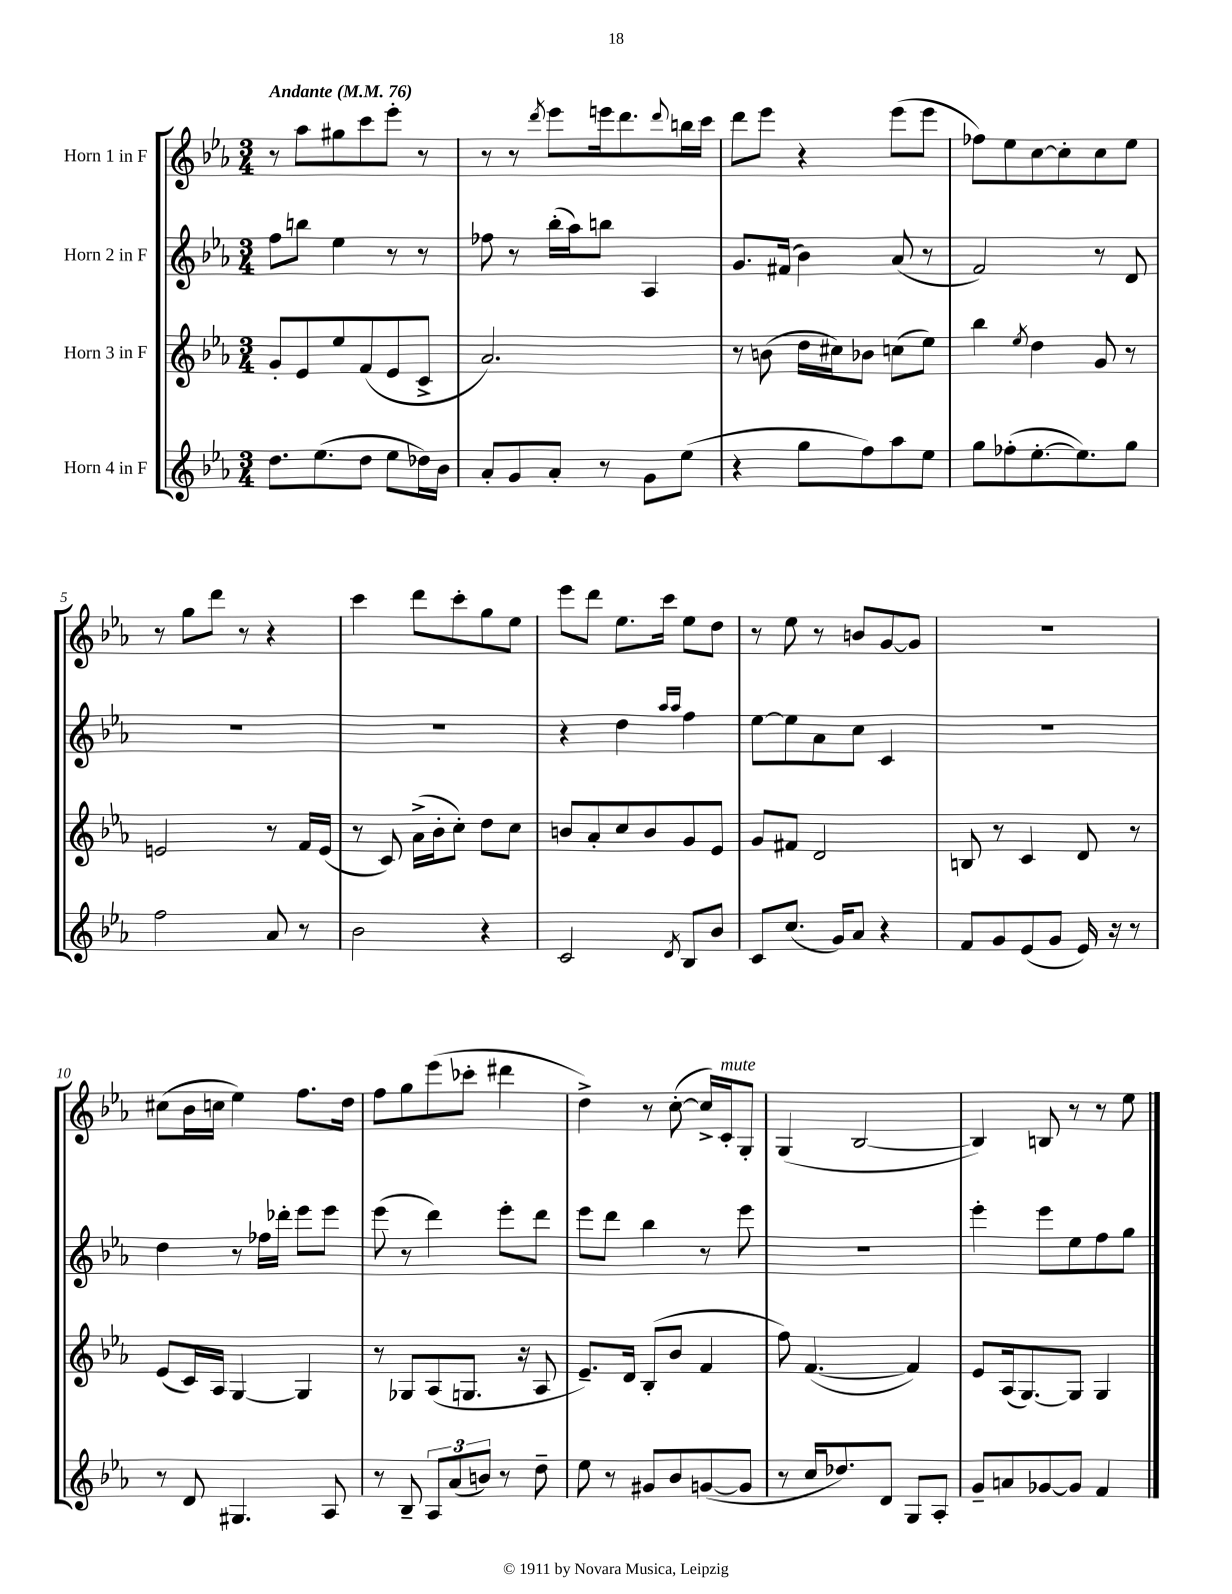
<<
\new StaffGroup <<
\new Staff = "s0" \with { instrumentName = "Horn 1 in F" } {
    \clef treble \key ees \major \numericTimeSignature \time 3/4 \tempo "Andante" 4 = 76
    r8 aes''8 gis''8 c'''8 ees'''8-. r8 |
    r8 r8 \acciaccatura { d'''8 } ees'''8 e'''16 d'''8. \appoggiatura { d'''8 } b''16 c'''16 |
    d'''8 ees'''8 r4 ees'''8( ees'''8 |
    fes''8) ees''8 c''8~ c''8-. c''8 ees''8 |
    r8 g''8 d'''8 r8 r4 |
    c'''4 d'''8 c'''8-. g''8 ees''8 |
    ees'''8 d'''8 ees''8. c'''16 ees''8 d''8 |
    r8 ees''8 r8 b'8 g'8~ g'8 |
    R2. |
    cis''8( bes'16 c''16 ees''4) f''8. d''16 |
    f''8 g''8 ees'''8( ces'''8-. dis'''4 |
    d''4->) r8 c''8~-.( c''16->) c'16-.^\markup { \italic "mute" } g8-. |
    g4( bes2~ |
    bes4) b8 r8 r8 ees''8 \bar "|." |
}
\new Staff = "s1" \with { instrumentName = "Horn 2 in F" } {
    \clef treble \key ees \major \numericTimeSignature \time 3/4
    f''8 b''8 ees''4 r8 r8 |
    fes''8 r8 bes''16-.( aes''16) b''8 aes4 |
    g'8. fis'16( bes'4) aes'8( r8 |
    f'2) r8 d'8 |
    R2. |
    R2. |
    r4 d''4 \grace { aes''16 aes''16 } f''4 |
    ees''8~ ees''8 aes'8 c''8 c'4 |
    R2. |
    d''4 r8 fes''16 des'''16-. ees'''8 ees'''8 |
    ees'''8( r8 d'''4) ees'''8-. d'''8 |
    ees'''8 d'''8 bes''4 r8 ees'''8 |
    R2. |
    ees'''4-. ees'''8 ees''8 f''8 g''8 \bar "|." |
}
\new Staff = "s2" \with { instrumentName = "Horn 3 in F" } {
    \clef treble \key ees \major \numericTimeSignature \time 3/4
    g'8-. ees'8 ees''8 f'8( ees'8 c'8-> |
    aes'2.) |
    r8 b'8( d''16 cis''16) bes'8 c''8( ees''8) |
    bes''4 \acciaccatura { ees''8 } d''4 g'8 r8 |
    e'2 r8 f'16 e'16( |
    r8 c'8) aes'16->( bes'16-. c''8-.) d''8 c''8 |
    b'8 aes'8-. c''8 b'8 g'8 ees'8 |
    g'8 fis'8 d'2 |
    b8 r8 c'4 d'8 r8 |
    ees'8( c'16) aes16 g4~ g4 |
    r8 ges8 aes8( g8. r16 aes8 |
    ees'8.--) d'16 bes8-.( bes'8 f'4 |
    f''8) f'4.~( f'4) |
    ees'8 aes16( g8.~) g8 g4 \bar "|." |
}
\new Staff = "s3" \with { instrumentName = "Horn 4 in F" } {
    \clef treble \key ees \major \numericTimeSignature \time 3/4
    d''8. ees''8.( d''8 ees''8 des''16) bes'16 |
    aes'8-. g'8 aes'8-. r8 g'8 ees''8( |
    r4 g''8 f''8) aes''8 ees''8 |
    g''8 fes''8-.( ees''8.~-. ees''8.) g''8 |
    f''2 aes'8 r8 |
    bes'2 r4 |
    c'2 \acciaccatura { d'8 } bes8 bes'8 |
    c'8 c''8.( g'16) aes'8 r4 |
    f'8 g'8 ees'8( g'8 ees'16) r16 r8 |
    r8 d'8 gis4. aes8 |
    r8 bes8-- \tuplet 3/2 { aes8 aes'8( b'8) } r8 d''8-- |
    ees''8 r8 gis'8 bes'8 g'8~( g'8 |
    r8 c''16 des''8.) d'8 g8 aes8-. |
    g'8-- a'8 ges'8~ ges'8 f'4 \bar "|." |
}
>>
>>
